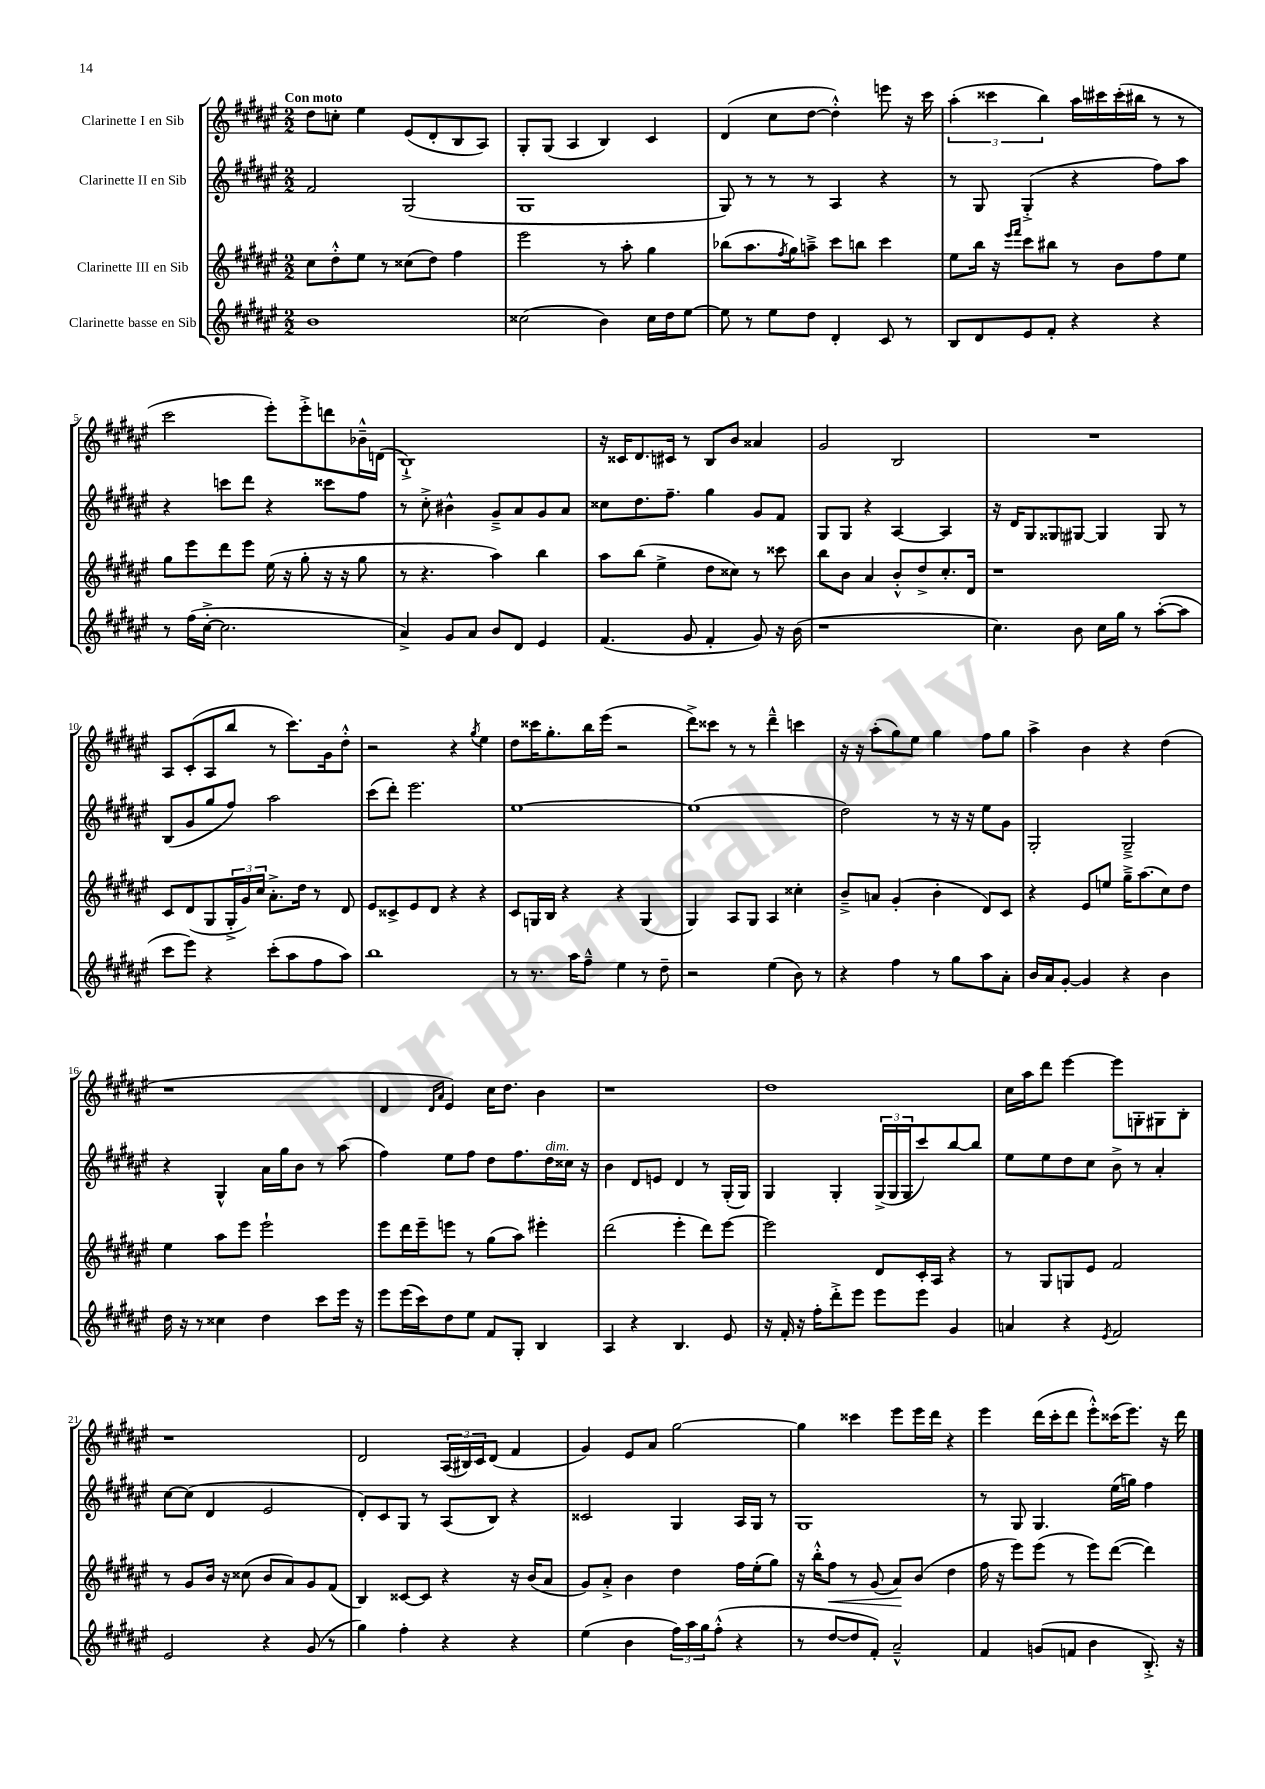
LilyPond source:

<<
\new StaffGroup <<
\new Staff = "s0" \with { instrumentName = "Clarinette I en Sib" } {
    \clef treble \key fis \major \numericTimeSignature \time 2/2 \tempo "Con moto"
    dis''8 c''8-. eis''4 eis'8( dis'8-. b8 ais8) |
    gis8-. gis8( ais4 b4) cis'4 |
    dis'4( cis''8 dis''8~ dis''4-.-^) e'''8 r16 cis'''16 |
    \tuplet 3/2 { ais''4-.( cisis'''4 b''4) } ais''16 cis'''16 cis'''16-.( bis''16 r8 r8 |
    cis'''2 eis'''8-.) eis'''8-.-> d'''8 bes'16---^ d'16( |
    b1-!->) |
    r16 cisis'16 dis'8. cis'16 r8 b8 b'8 aisis'4 |
    gis'2 b2 |
    R1 |
    ais8 cis'8-.( ais8 b''8 r8 cis'''8.) gis'16 dis''8-.-^ |
    r2 r4 \acciaccatura { gis''8 } eis''4 |
    dis''8 cisis'''16 gis''8.-. b''16 eis'''16( r2 |
    dis'''8->) cisis'''8 r8 r8 dis'''4---^ c'''4 |
    r16 r16 ais''8-.( gis''8) eis''8 gis''4 fis''8 gis''8 |
    ais''4-> b'4 r4 dis''4( |
    r1 |
    dis'4 \grace { dis'16 ais'16 } eis'4) cis''16 dis''8. b'4 |
    r1 |
    dis''1 |
    cis''16 ais''16 dis'''8 eis'''4~ eis'''8 g8-. gis8 b8-. |
    r1 |
    dis'2 \tuplet 3/2 { ais16( bis16) cis'16 } dis'8( fis'4 |
    gis'4) eis'8 ais'8 gis''2~ |
    gis''4 cisis'''4 eis'''8 eis'''16 dis'''16 r4 |
    eis'''4 dis'''16( cis'''16-. dis'''8 eis'''8-.-^) cisis'''16( eis'''8.) r16 dis'''16 \bar "|." |
}
\new Staff = "s1" \with { instrumentName = "Clarinette II en Sib" } {
    \clef treble \key fis \major \numericTimeSignature \time 2/2
    fis'2 gis2( |
    gis1 |
    gis8) r8 r8 r8 ais4 r4 |
    r8 gis8 gis4-.->( r4 fis''8) ais''8 |
    r4 c'''8 dis'''8 r4 cisis'''8 fis''8 |
    r8 cis''8-.-> bis'4-^ gis'8---> ais'8 gis'8 ais'8 |
    cisis''8 dis''8. fis''8.-- gis''4 gis'8 fis'8 |
    gis8 gis8 r4 ais4~ ais4 |
    r16 dis'16 gis8 gisis8 gis8~ gis4 gis8 r8 |
    b8( gis'8 gis''8 fis''8) ais''2 |
    cis'''8( dis'''8-.) eis'''2. |
    eis''1~ |
    eis''1( |
    dis''2) r8 r16 r16 eis''8 gis'8 |
    gis2-. gis2---> |
    r4 gis4-^ ais'16 gis''16 b'8 r8 ais''8( |
    fis''4) eis''8 fis''8 dis''8 fis''8. dis''16^\markup { \italic "dim." } cisis''16 r16 |
    b'4 dis'8 e'8 dis'4 r8 gis16-.( gis16) |
    gis4 gis4-. \tuplet 3/2 { gis16->( gis16 gis16 } cis'''8) b''8~ b''8 |
    eis''8 eis''8 dis''8 cis''8 b'8-> r8 ais'4-. |
    cis''8~ cis''8( dis'4 eis'2 |
    dis'8-.) cis'8 gis8 r8 ais8( b8) r4 |
    cisis'2 gis4 ais16 gis16 r8 |
    gis1 |
    r8 gis8 gis4. eis''16( g''16) fis''4 \bar "|." |
}
\new Staff = "s2" \with { instrumentName = "Clarinette III en Sib" } {
    \clef treble \key fis \major \numericTimeSignature \time 2/2
    cis''8 dis''8-.-^ eis''8 r8 cisis''8( dis''8) fis''4 |
    eis'''2 r8 ais''8-. gis''4 |
    bes''8( ais''8. \acciaccatura { fis''8 } gis''16) a''8---> cis'''8 b''8 cis'''4 |
    eis''8 b''16 r16 \grace { eis'''16 fis'''16 } cis'''8 bis''8 r8 b'8 fis''8 eis''8 |
    gis''8 eis'''8 dis'''8 eis'''8 eis''16( r16 gis''8-. r16 r16 gis''8 |
    r8 r4. ais''4) b''4 |
    ais''8 b''8( eis''4-> dis''8 cisis''8) r8 cisis'''8 |
    b''8 b'8 ais'4 b'8-.-^ dis''8-> cis''8.-. dis'16 |
    r1 |
    cis'8 dis'8( gis8 \tuplet 3/2 { gis16-.-> gis'16) cis''16 } ais'8.-.-> dis''16 r8 dis'8 |
    eis'8 cisis'8-> eis'8 dis'8 r4 r4 |
    cis'8 g16 b16 r4 r4 g4( |
    gis4) ais8 gis8 ais4 cisis''4-. |
    b'8---> a'8 gis'4-.( b'4-. dis'8) cis'8 |
    r4 eis'8 e''8 gis''16---> ais''8.( cis''8) dis''8 |
    eis''4 ais''8 eis'''8 eis'''2-! |
    eis'''8 dis'''16 eis'''16-- e'''8 r8 gis''8( ais''8) eis'''4-. |
    dis'''2( eis'''4-. dis'''8) eis'''8~ |
    eis'''2 dis'8 cis'16-. ais16 r4 |
    r8 gis8 g8 eis'8 fis'2 |
    r8 gis'8 b'16 r16 cisis''8( b'8 ais'8) gis'8 fis'8( |
    b4) cisis'8~ cisis'8 r4 r16 b'16( ais'8 |
    gis'8) ais'8-.-> b'4 dis''4 fis''16 eis''16-.( gis''8) |
    r16 b''16-.-^ fis''8\< r8 gis'8( ais'8\!) b'8( dis''4 |
    fis''16 r16 eis'''8) eis'''8( r8 eis'''8) dis'''8~( dis'''4) \bar "|." |
}
\new Staff = "s3" \with { instrumentName = "Clarinette basse en Sib" } {
    \clef treble \key fis \major \numericTimeSignature \time 2/2
    b'1 |
    cisis''2( b'4) cisis''16 dis''16 eis''8~ |
    eis''8 r8 eis''8 dis''8 dis'4-. cis'8 r8 |
    b8 dis'8 eis'8 fis'8-. r4 r4 |
    r8 fis''16( cis''16~-.-> cis''2. |
    ais'4->) gis'8 ais'8 b'8 dis'8 eis'4 |
    fis'4.( gis'8 fis'4-. gis'8) r16 b'16( |
    r1 |
    cis''4.) b'8 cis''16 gis''16 r8 ais''8~-.( ais''8 |
    cis'''8 eis'''8) r4 cis'''8-.( ais''8 fis''8 ais''8) |
    b''1 |
    r8 r8. ais''16 fis''8---^ eis''4 r8 dis''8-- |
    r2 eis''4( b'8) r8 |
    r4 fis''4 r8 gis''8 ais''8 ais'8-. |
    b'16 ais'16 gis'8~-. gis'4 r4 b'4 |
    dis''16 r16 r8 cisis''4 dis''4 cis'''8 eis'''16 r16 |
    eis'''8 eis'''16( cis'''16) dis''8 eis''8 fis'8 gis8-. b4 |
    ais4 r4 b4. eis'8 |
    r16 fis'16-. r16 fis''16-. dis'''8-.-> eis'''8 eis'''8 eis'''8 gis'4 |
    a'4 r4 \acciaccatura { eis'8 } fis'2 |
    eis'2 r4 gis'8( r8 |
    gis''4) fis''4-. r4 r4 |
    eis''4( b'4 \tuplet 3/2 { fis''16) ais''16 gis''16 } fis''8-.-^( r4 |
    r8 dis''8~ dis''8 fis'8-.) ais'2---^ |
    fis'4 g'8( f'8 b'4 b8.-.->) r16 \bar "|." |
}
>>
>>
